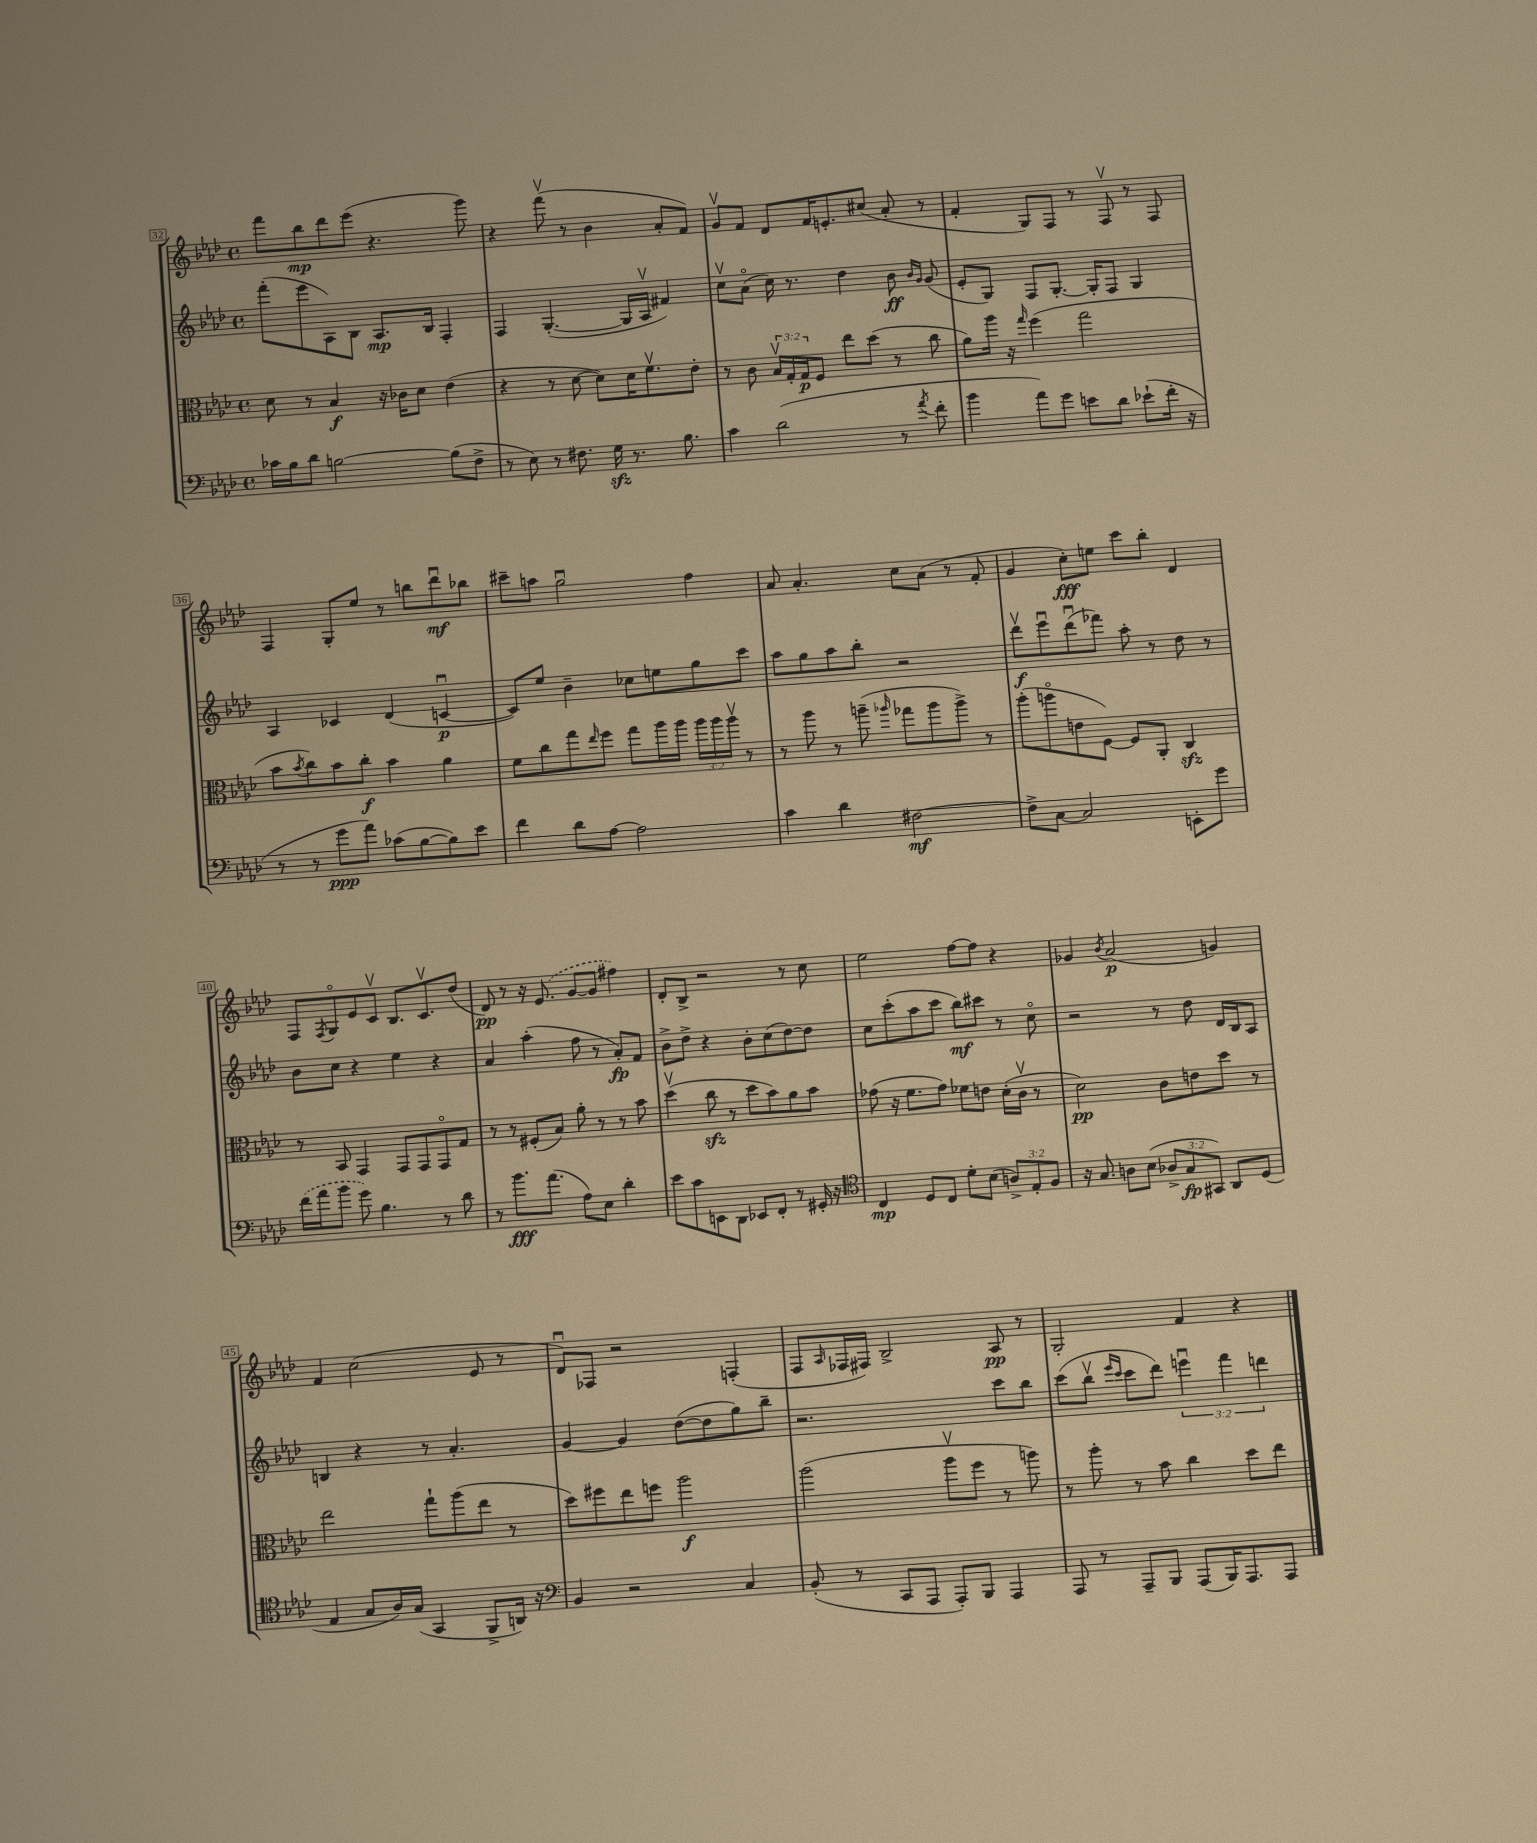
<<
\new StaffGroup <<
\new Staff = "s0" {
    \clef treble \key aes \major \defaultTimeSignature \time 4/4
    f'''8 bes''8\mp des'''8 ees'''8( r4. g'''8) |
    r4 f'''8\upbow( r8 bes'4 aes'8-. f'8) |
    g'8\upbow f'8 des'8 f'16 e'8.-. cis''8( aes'8-. r8 |
    f'4-. g8) f8 r8 f8\upbow r8 f8 |
    f4 g8-. ees''8 r8 b''8 des'''8\downbow\mf bes''8 |
    cis'''8-- a''8 g''2\downbow f''4 |
    aes'8 aes'4.-. c''8 aes'8( r8 f'8-. |
    g'4 c''8-.\fff) e''8 c'''8 bes''8-. des'4 |
    f8 \acciaccatura { f8 } g8\flageolet ees'8 c'8\upbow bes8. c'8.\upbow des''8( |
    des'8\pp) r8 r16 \once \slurDashed ees'8.( g'8~ g'8 fis''4) |
    des'8-. bes8-> r2 r8 c''8 |
    ees''2 f''8~ f''8 r4 |
    ges'4 \acciaccatura { bes'8 } aes'2\p( g'4) |
    f'4 c''2( ees'8 r8 |
    des'8\downbow) fes8 r2 f4-.( |
    f8 \grace { aes16 } fes16 fis16) bes2-> aes8\pp r8 |
    g2-. f'4 r4 \bar "|." |
}
\new Staff = "s1" {
    \clef treble \key aes \major \defaultTimeSignature \time 4/4 \override Staff.TupletNumber.text = #tuplet-number::calc-fraction-text
    f'''8-.( ees'''8 aes8) bes8 aes8.\mp bes16 f4-. |
    f4 g4.~-.( g16 aes16\upbow fis'4) |
    c''8\upbow aes'8\flageolet( c''16) r8. des''4 bes'8\ff \grace { bes'16 g'16 } g'8( |
    ees'8-. g8) f8 g8.~-. g16-. f8 g4 |
    aes4 ces'4 des'4( c'4~\downbow\p |
    c'8) ees''8 bes'4-- ces''8 e''8 g''8 c'''8 |
    aes''8 g''8 aes''8 bes''8-. r2 |
    des'''8\upbow\f ees'''8\downbow des'''8\downbow( fes'''8) aes''8-. r8 des''8 r8 |
    bes'8 c''8 r4 ees''4 r4 |
    aes'4 aes''4-.( f''8 r8 aes'8-.\fp) f'8 |
    bes'8-> des''8-> r4 bes'8-. c''8( des''8~) des''8 |
    c''8 c'''8-.( aes''8 c'''8 bes''8\mf) cis'''8 r8 c''8\flageolet |
    r2 r8 des''8 des'16 bes16 aes8 |
    b4 r4 r8 aes'4.-. |
    g'4~ g'4 des''8~( des''8 g''8) bes''8-- |
    r2. c'''8 bes''8 |
    c'''8( bes''8\upbow \grace { ees'''16 c'''16 } c'''8 des'''8) \tuplet 3/2 { e'''4\downbow f'''4 d'''4 } \bar "|." |
}
\new Staff = "s2" {
    \clef alto \key aes \major \defaultTimeSignature \time 4/4 \override Staff.TupletNumber.text = #tuplet-number::calc-fraction-text
    des'8 r8 bes4\f r16 ces'16 des'8 ees'4( |
    r4 r8 des'8~ des'8) des'16 f'8.\upbow ees'8-. |
    r8 c'8 \tuplet 3/2 { bes16\upbow g16-. g16\p } f8 ees''8 des''8( r8 c''8 |
    aes'8) aes''16 r16 \grace { g''16 } f''4( g''2 |
    bes'8 \acciaccatura { bes'8 } c''8) bes'8 c''8-.\f bes'4 aes'4 |
    f'8 c''8 g''8 \grace { ees''16 } f''8 g''8 aes''16 aes''16 \tuplet 3/2 { aes''16 aes''16 aes''16\upbow } r8 |
    r8 aes''8 r8 a''8--( \grace { aes''16 } ges''8 aes''8 aes''8->) r8 |
    aes''8-.( a''8\flageolet e'8 f8~) f8 aes,8-. c4\sfz |
    r8 bes,8 g,4 g,8 g,8 g,8\flageolet g8 |
    r8 r8 fis8-.( bes8) aes'8-. r8 r8 bes'8 |
    des''4\upbow( c''8\sfz r8 des''8 bes'8) aes'8 bes'8 |
    ges'8( r16 f'8. ges'8) fes'8 e'8 des'16-.( c'16\upbow r8 |
    des'2\pp) c'8 e'8 des''8 r8 |
    ees''2 g''8-! aes''8( ees''8 r8 |
    des''8) fis''8 ees''8 f''8 aes''2\f |
    aes''2( aes''8\upbow f''8 r8 a''8) |
    r8 aes''8-. r8 bes'8 c''4 des''8 ees''8 \bar "|." |
}
\new Staff = "s3" {
    \clef bass \key aes \major \defaultTimeSignature \time 4/4 \override Staff.TupletNumber.text = #tuplet-number::calc-fraction-text
    ces'16 bes16 des'8 b2~ b8( f8-> |
    r8 ees8) r8 fis8. g16\sfz r8. bes8. |
    c'4 des'2( r8 \acciaccatura { aes'8 } f'8-. |
    bes'4 aes'8) g'8 e'8 des'8 ees'8-!( f'16-. r16 |
    r8 r8 g'8\ppp aes'8) ces'8( bes8~ bes8) ees'8 |
    f'4 des'8 aes8~ aes2 |
    c'4 des'4 fis2~\mf |
    fis8-> c8~ c2 e,8-. g'8 |
    \once \slurDashed f'16( aes'16 bes'8 g'8) bes4. r8 des'8 |
    r8 bes'8.\fff aes'8.( aes8) ees8 des'4-. |
    ees'8 c'8 e,8 des,8 ees,8 f,8-. r8 gis,16-. r16 |
    \clef tenor c4\mp des8 c8 des'8-. bes8( \tuplet 3/2 { a8->) ees8-. f8 } |
    r16 g8. a8 bes8( \tuplet 3/2 { aes8-> g8\fp gis,8) } aes,8 des8( |
    ees4 g8 aes16) g16( g,4 f,8-> a,16) r16 |
    \clef bass bes,4 r2 c4 |
    bes,8-.( r8 c,8 aes,,8 aes,,8-.) bes,,8 aes,,4 |
    aes,,8 r8 aes,,8-- bes,,8 aes,,8( bes,,16) aes,,8. aes,,8 \bar "|." |
}
>>
>>
\layout { \context { \Score currentBarNumber = #32 \override BarNumber.stencil = #(make-stencil-boxer 0.1 0.3 ly:text-interface::print) } }
